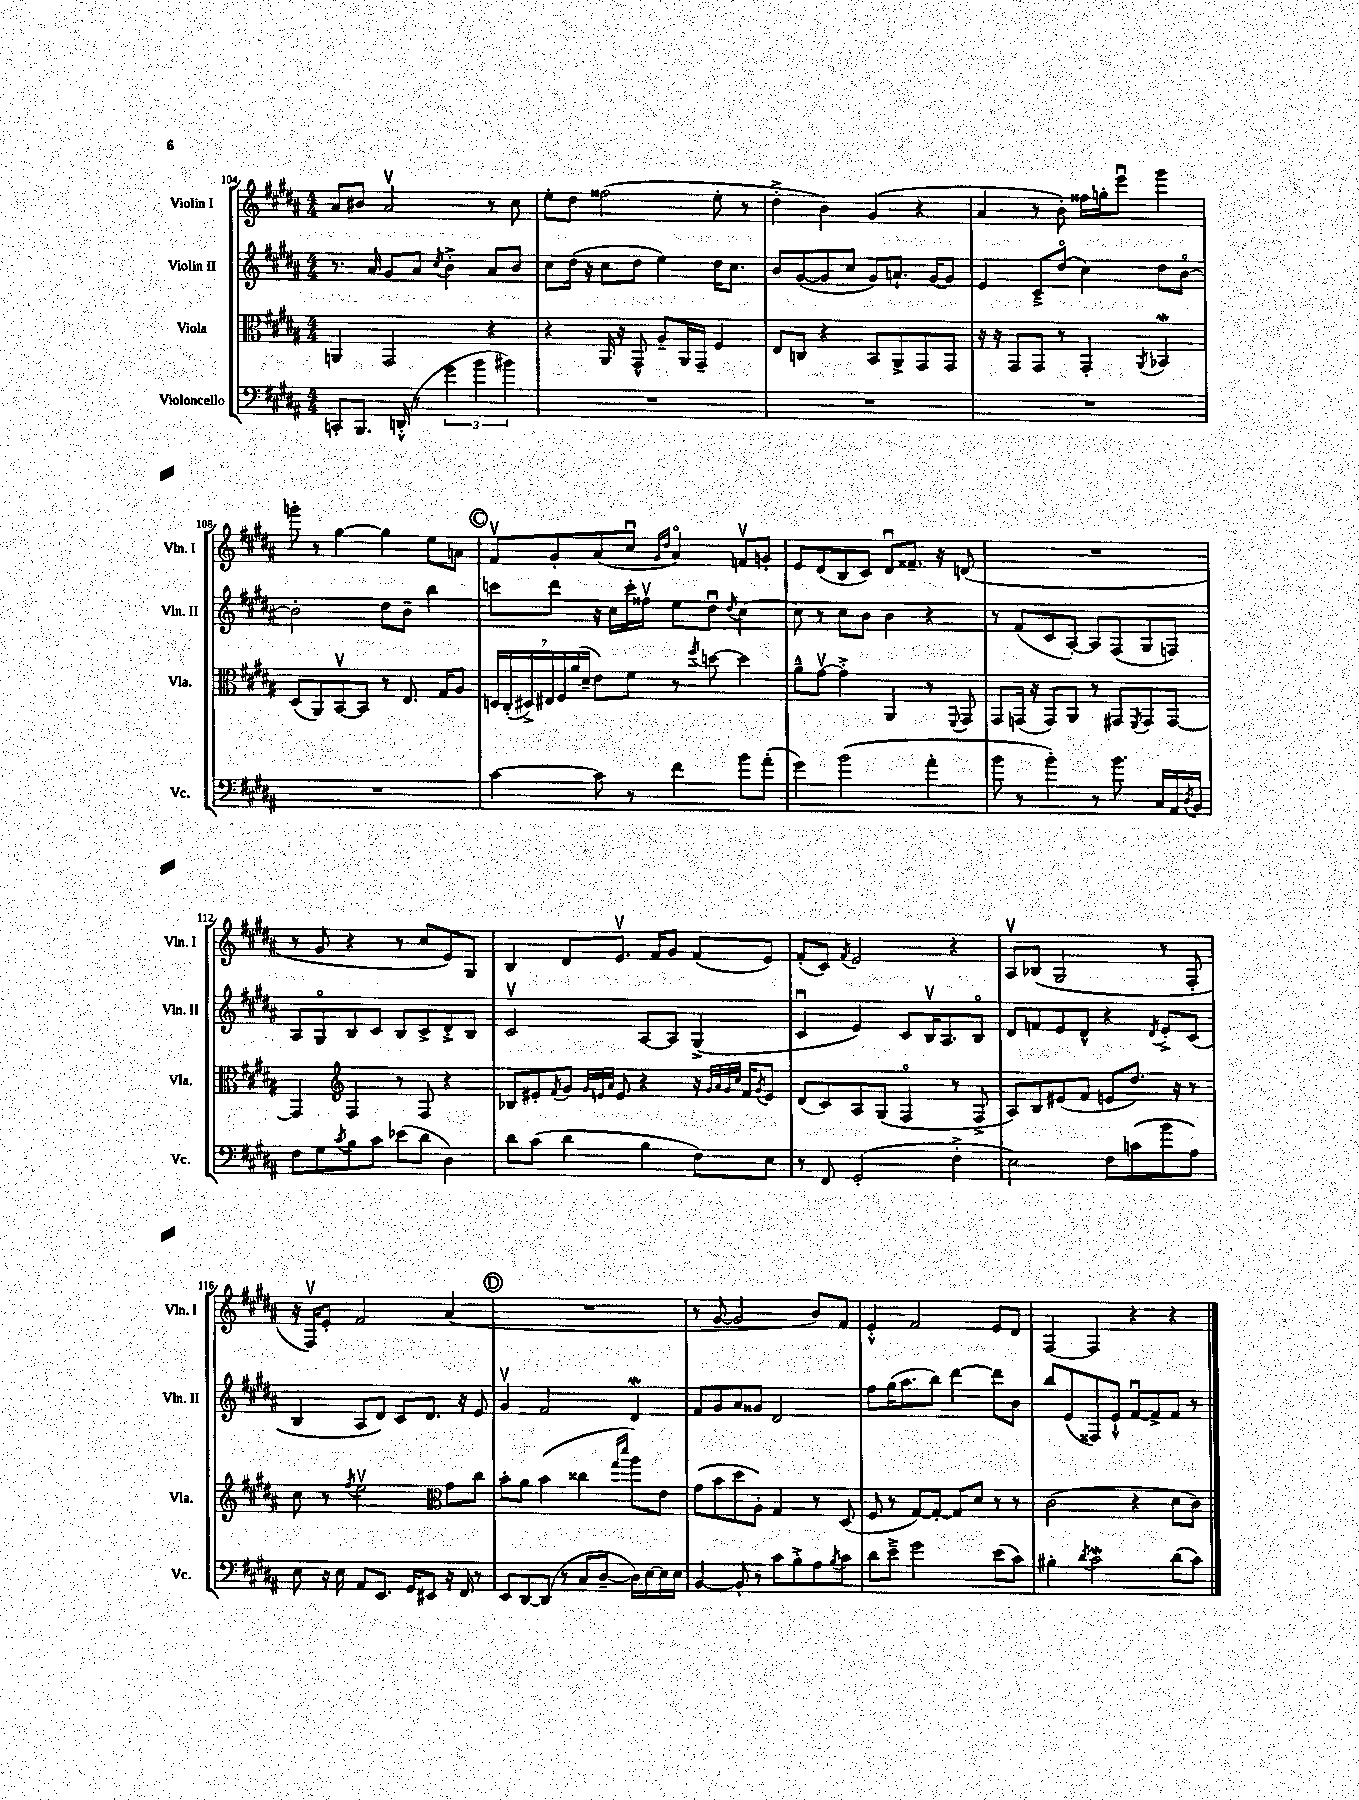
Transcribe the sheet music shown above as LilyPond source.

<<
\new StaffGroup <<
\new Staff = "s0" \with { instrumentName = "Violin I" shortInstrumentName = "Vln. I" } {
    \clef treble \key b \major \numericTimeSignature \time 4/4
    ais'8 bis'8 ais'2\upbow r8 cis''8 |
    e''8-. dis''8 fisis''2( e''8-. r8 |
    dis''4-.-> b'4) gis'4( r4 |
    ais'4 r8 b'8-.) fisis''16 g''16-. e'''8\downbow gis'''4 |
    g'''8-. r8 gis''4~ gis''4 e''8 a'8 |
    \mark \markup { \circle "C" } fis'8\upbow gis'8-. ais'8( cis''8\downbow \grace { gis'16 dis''16 } ais'4\flageolet) f'8\upbow g'8-. |
    e'8 dis'8( b8 cis'8) dis'8\downbow fisis'8.-- r16 d'8( |
    R1 |
    r8 gis'8 r4 r8 cis''8 e'8) gis8 |
    b4 dis'8 e'8.\upbow fis'16 gis'8 fis'8( e'8) |
    fis'8-.( cis'8) \acciaccatura { fis'8 } e'2 r4 |
    ais8\upbow bes8( gis2 r8 fis8-. |
    r16 fis16\upbow) e'8-. fis'2 ais'4( |
    \mark \markup { \circle "D" } R1 |
    r8 gis'8~ gis'2 b'8) fis'8 |
    e'4-.-^ fis'2 e'8 dis'8 |
    fis4~ fis4 r4 r4 \bar "|." |
}
\new Staff = "s1" \with { instrumentName = "Violin II" shortInstrumentName = "Vln. II" } {
    \clef treble \key b \major \numericTimeSignature \time 4/4
    r8. ais'16 gis'8 ais'8 \acciaccatura { cis''8 } b'4-.-> ais'8 b'8 |
    cis''8 dis''16( r16 cis''8 dis''8 e''4) dis''16 cis''8. |
    b'8 gis'8~( gis'8 cis''8 gis'8) a'8.-! gis'16~ gis'8 |
    e'4 cis'8---> dis''8\flageolet( cis''4) dis''8 b'8~\flageolet |
    b'2-. dis''8 b'8-- b''4 |
    \mark \markup { \circle "C" } c'''8 dis'''8 r16 cis''16 c'''16-. fisis''16\upbow e''8 dis''8\downbow \acciaccatura { dis''8 } cis''4~ |
    cis''8 r8 cis''8 b'8 b'4 r4 |
    r8 fis'8( cis'8 ais8~-.) ais8 fis8( gis8 f8) |
    ais8 gis8\flageolet b8 cis'8 b8 cis'8-> dis'8-.-> b8 |
    cis'2\upbow ais8~ ais8 gis4->( |
    cis'4\downbow e'4) cis'8 b16\upbow ais8. b8\flageolet |
    dis'8 f'8 e'8 dis'8-^ r4 \acciaccatura { dis'8 } e'8-.-> cis'8( |
    b4 ais8 dis'8) cis'8 dis'8. r16 e'8 |
    \mark \markup { \circle "D" } gis'4\upbow fis'2 dis'4\mordent |
    fis'8 gis'8 ais'8 gisis'8 dis'2 |
    fis''8 gis''16( ais''8. b''8) dis'''4~ dis'''8 b'8 |
    b''8 e'8( fisis8) e'8-!-^ fis'8~\downbow fis'8-> fis'8 r8 \bar "|." |
}
\new Staff = "s2" \with { instrumentName = "Viola" shortInstrumentName = "Vla." } {
    \clef alto \key b \major \numericTimeSignature \time 4/4
    a,4 gis,2 r4 |
    r4 ais,16 r16 gis,8-^ ais8-- ais,16 gis,16-- fis4 |
    e8 c8 r4 b,8 ais,8-> gis,8 gis,8 |
    r16 r16 gis,8 gis,8 r8 gis,4-. \acciaccatura { ais,8 } bes,4\mordent |
    dis8( ais,8) b,8~\upbow b,8 r8 e8. gis16 ais8 |
    \mark \markup { \circle "C" } \tuplet 7/4 { d16 cis16-.( dis16->) eis16 fis16 ais'16( dis'16-- } e'8) fis'8 r8 \acciaccatura { fis''8 } d''8~ d''4 |
    ais'8---^ gis'8~\upbow gis'4-.-> ais,4 r8 \appoggiatura { fis,8 } gis,8 |
    gis,8 g,16( r16 g,8) ais,8 r8 gis,8 \acciaccatura { fis,8 } gis,8 gis,8~ |
    gis,4 \clef treble fis4 r8 fis8 r4 |
    bes8 eis'8-. \acciaccatura { fis'8 } gis'8 \grace { gis'32 e'32 ais'32 } e'8 r4 r16 \grace { gis'32 ais'32 gis'32 cis''32 } fis'16 \acciaccatura { gis'8 } e'8 |
    dis'8( cis'8) ais8 gis8( fis4\flageolet r8 fis8-> |
    ais8) b8 eis'8( fis'8 e'8 dis''8.) r16 r8 |
    cis''8 r8 \acciaccatura { fis''8 } e''2\upbow \clef alto gis'8 cis''8 |
    \mark \markup { \circle "D" } b'8-. ais'8 b'4( cisis''4 \grace { gis''16 dis'''16 } ais''8) e'8 |
    gis'8( b'8 dis''8 ais8-.) gis4 r8 dis8( |
    fis8 r8 gis8~) gis8~-. gis8 dis'8 r8 r8 |
    cis'2( r4 dis'8 cis'8) \bar "|." |
}
\new Staff = "s3" \with { instrumentName = "Violoncello" shortInstrumentName = "Vc." } {
    \clef bass \key b \major \numericTimeSignature \time 4/4
    c,8-. b,,8. d,16-.-^( r8 \tuplet 3/2 { gis'4 b'4 bis'4) } |
    R1 |
    R1 |
    R1 |
    R1 |
    \mark \markup { \circle "C" } cis'4~ cis'8 r8 fis'4 b'8 ais'8-.( |
    gis'4) b'2( ais'4-. |
    b'8 r8 b'4-.) r8 b'8. cis16 ais,16 \acciaccatura { dis8 } b,16 |
    fis8 gis8 \acciaccatura { cis'8 } b8 cis'8 ees'8( dis'8 dis4) |
    dis'8 cis'8( dis'4 b4 fis8) e8 |
    r8 fis,8 gis,2-.( fis4-.-> |
    e2) fis8 c'8( b'8 ais8) |
    e8 r16 e16 ais,8 e,8. gis,16 eis,8 r16 fis,16 r8 |
    \mark \markup { \circle "D" } e,8 dis,8~ dis,8( r8 cis8 dis8~-- dis16) e16~ e16 e16 |
    b,4~ b,8-. r8 cis'8 b8-.-> ais8 \acciaccatura { b8 } cis'8 |
    dis'8 e'8---> gis'2 e'8( cis'8) |
    bis4-. \acciaccatura { dis'8 } cis'2\mordent dis'8( cis'8) \bar "|." |
}
>>
>>
\layout { \context { \Score currentBarNumber = #104 } }
